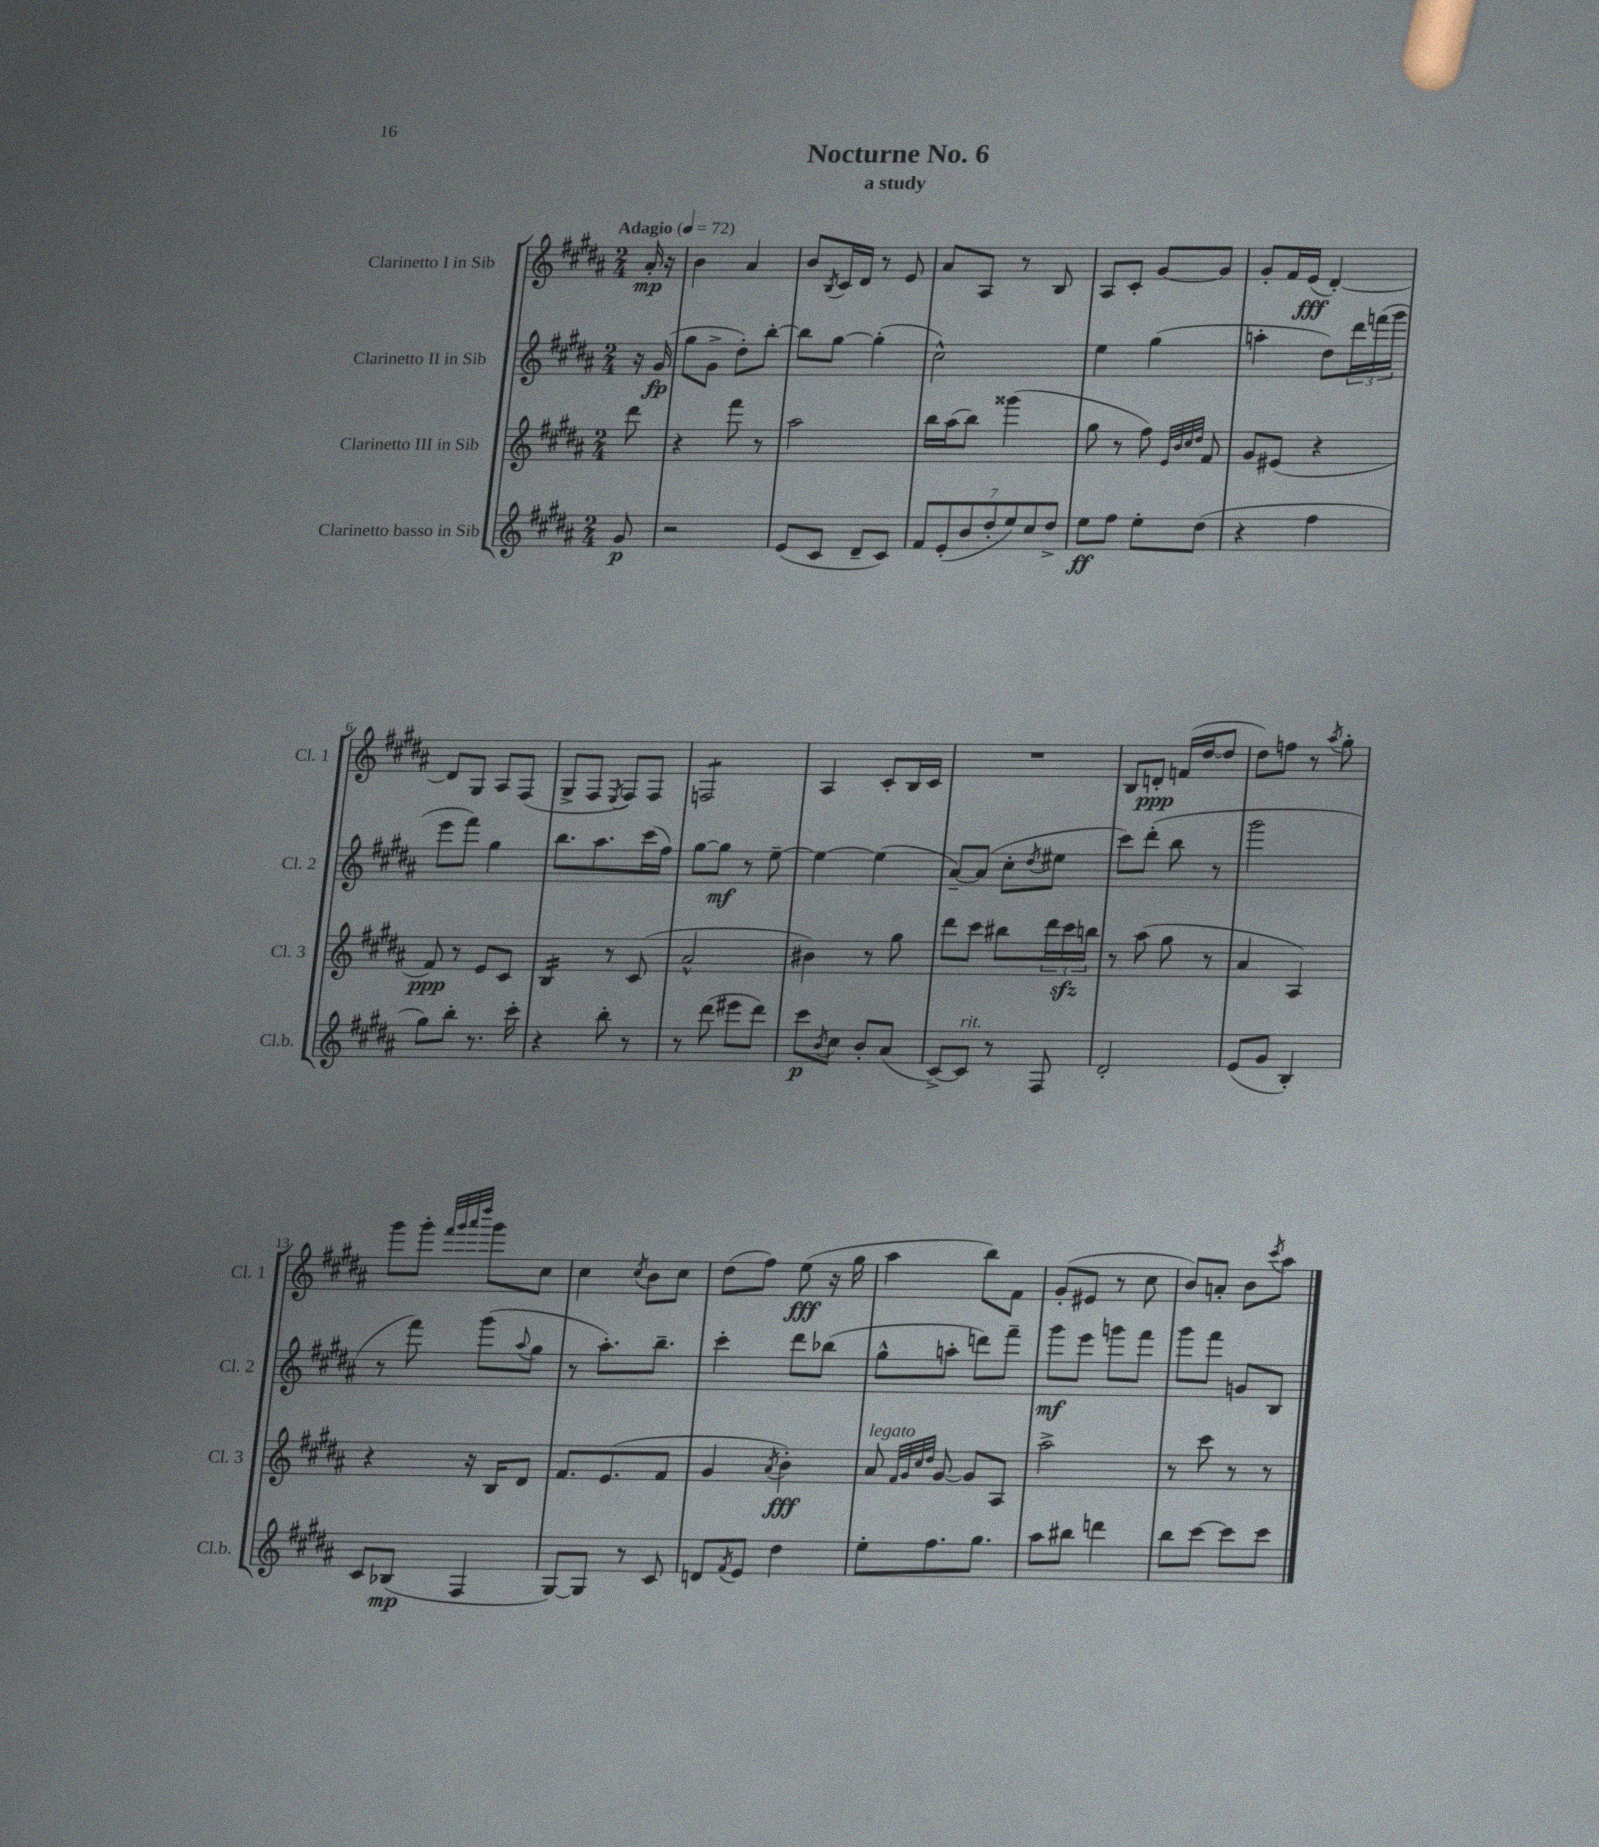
\header { title = "Nocturne No. 6" subtitle = "a study" }
<<
\new StaffGroup <<
\new Staff = "s0" \with { instrumentName = "Clarinetto I in Sib" shortInstrumentName = "Cl. 1" } {
    \clef treble \key b \major \numericTimeSignature \time 2/4 \partial 8 \tempo "Adagio" 4 = 72
    ais'16-.\mp r16 |
    b'4 ais'4 |
    b'8 \acciaccatura { b8 } cis'16 dis'16 r8 e'8 |
    ais'8 ais8 r8 b8 |
    ais8 cis'8-. gis'8~ gis'8 |
    gis'8-. fis'16 e'16\fff( dis'4~-.) |
    dis'8 gis8 ais8 fis8( |
    gis8-> fis8 \acciaccatura { e8 } fis8) fis8 |
    f2:8 |
    ais4 cis'8-. b16 cis'16 |
    R2 |
    b8 d'8-.\ppp f'16( dis''16~ dis''8 |
    dis''8) f''8 r8 \acciaccatura { ais''8 } gis''8-. |
    gis'''8 gis'''8-. \grace { fis'''32 gis'''32 ais'''32 dis''''32 } gis'''8 cis''8 |
    cis''4 \acciaccatura { cis''8 } b'8 cis''8 |
    dis''8( fis''8) e''8\fff( r16 gis''16 |
    ais''4 b''8) fis'8 |
    gis'8-.( eis'8 r8 cis''8 |
    b'8) a'8-. b'8 \acciaccatura { cis'''8 } ais''8 \bar "|." |
}
\new Staff = "s1" \with { instrumentName = "Clarinetto II in Sib" shortInstrumentName = "Cl. 2" } {
    \clef treble \key b \major \numericTimeSignature \time 2/4 \partial 8
    r16 gis'16\fp( |
    gis''8 gis'8-> dis''8-.) b''8~-. |
    b''8 gis''8~ gis''4-.( |
    cis''2-^) |
    e''4 gis''4( |
    a''4-. dis''8) \tuplet 3/2 { dis'''16 f'''16( gis'''16 } |
    e'''8 fis'''8) gis''4 |
    b''8. ais''8. cis'''16( fis''16) |
    gis''8~ gis''8\mf r8 e''8~-- |
    e''4~ e''4( |
    ais'8~--) ais'8( cis''8-. \acciaccatura { dis''8 } eis''8 |
    cis'''8) dis'''8-.( b''8 r8 |
    gis'''2 |
    r8 fis'''8) gis'''8( \appoggiatura { ais''8 } gis''8 |
    r8 ais''8.-.) b''8.-- |
    cis'''4-. dis'''8 bes''8( |
    gis''8-^ a''8-. d'''8) fis'''8-- |
    gis'''8\mf e'''8 g'''8 fis'''8 |
    gis'''8 fis'''8 g'8 b8 \bar "|." |
}
\new Staff = "s2" \with { instrumentName = "Clarinetto III in Sib" shortInstrumentName = "Cl. 3" } {
    \clef treble \key b \major \numericTimeSignature \time 2/4 \partial 8
    dis'''8 |
    r4 fis'''8 r8 |
    ais''2 |
    b''16 ais''16( b''8) gisis'''4( |
    gis''8 r8 fis''8) \grace { e'32 b'32 cis''32 dis''32 } fis'8 |
    gis'8 eis'8( r4 |
    fis'8\ppp) r8 e'8 cis'8 |
    b4:16 r8 cis'8( |
    ais'2-^ |
    bis'4) r8 gis''8 |
    dis'''8 cis'''8 bis''8 \tuplet 3/2 { dis'''16 cis'''16\sfz b''16 } |
    r8 ais''8( gis''8 r8 |
    ais'4 ais4) |
    r4 r16 b16 dis'8 |
    fis'8. e'8.( fis'8 |
    gis'4 \acciaccatura { ais'8 } b'4-.\fff) |
    ais'8^\markup { \italic "legato" } \grace { fis'32 gis'32 cis''32 dis''32 } gis'8~ gis'8 ais8 |
    ais''2-> |
    r8 cis'''8 r8 r8 \bar "|." |
}
\new Staff = "s3" \with { instrumentName = "Clarinetto basso in Sib" shortInstrumentName = "Cl.b." } {
    \clef treble \key b \major \numericTimeSignature \time 2/4 \partial 8
    gis'8\p |
    r2 |
    e'8( cis'8 dis'8-- cis'8) |
    \tuplet 7/4 { fis'8 e'8-.( b'8 dis''8-. e''8) cis''8 dis''8-> } |
    e''8\ff fis''8 e''8-. dis''8( |
    r4 fis''4 |
    gis''8) b''8-. r8. cis'''16-. |
    r4 b''8-. r8 |
    r8 dis'''8( eis'''8 dis'''8) |
    cis'''8\p \acciaccatura { b'8 } cis''8 b'8-. ais'8( |
    cis'8~->) cis'8^\markup { \italic "rit." } r8 fis8 |
    dis'2-. |
    e'8( gis'8 b4-.) |
    cis'8 bes8\mp( fis4 |
    gis8~) gis8 r8 cis'8 |
    d'8 \acciaccatura { fis'8 } e'8 dis''4 |
    e''8-. fis''8. gis''8. |
    ais''8 bis''8 d'''4 |
    b''8 cis'''8~ cis'''8 cis'''8 \bar "|." |
}
>>
>>
